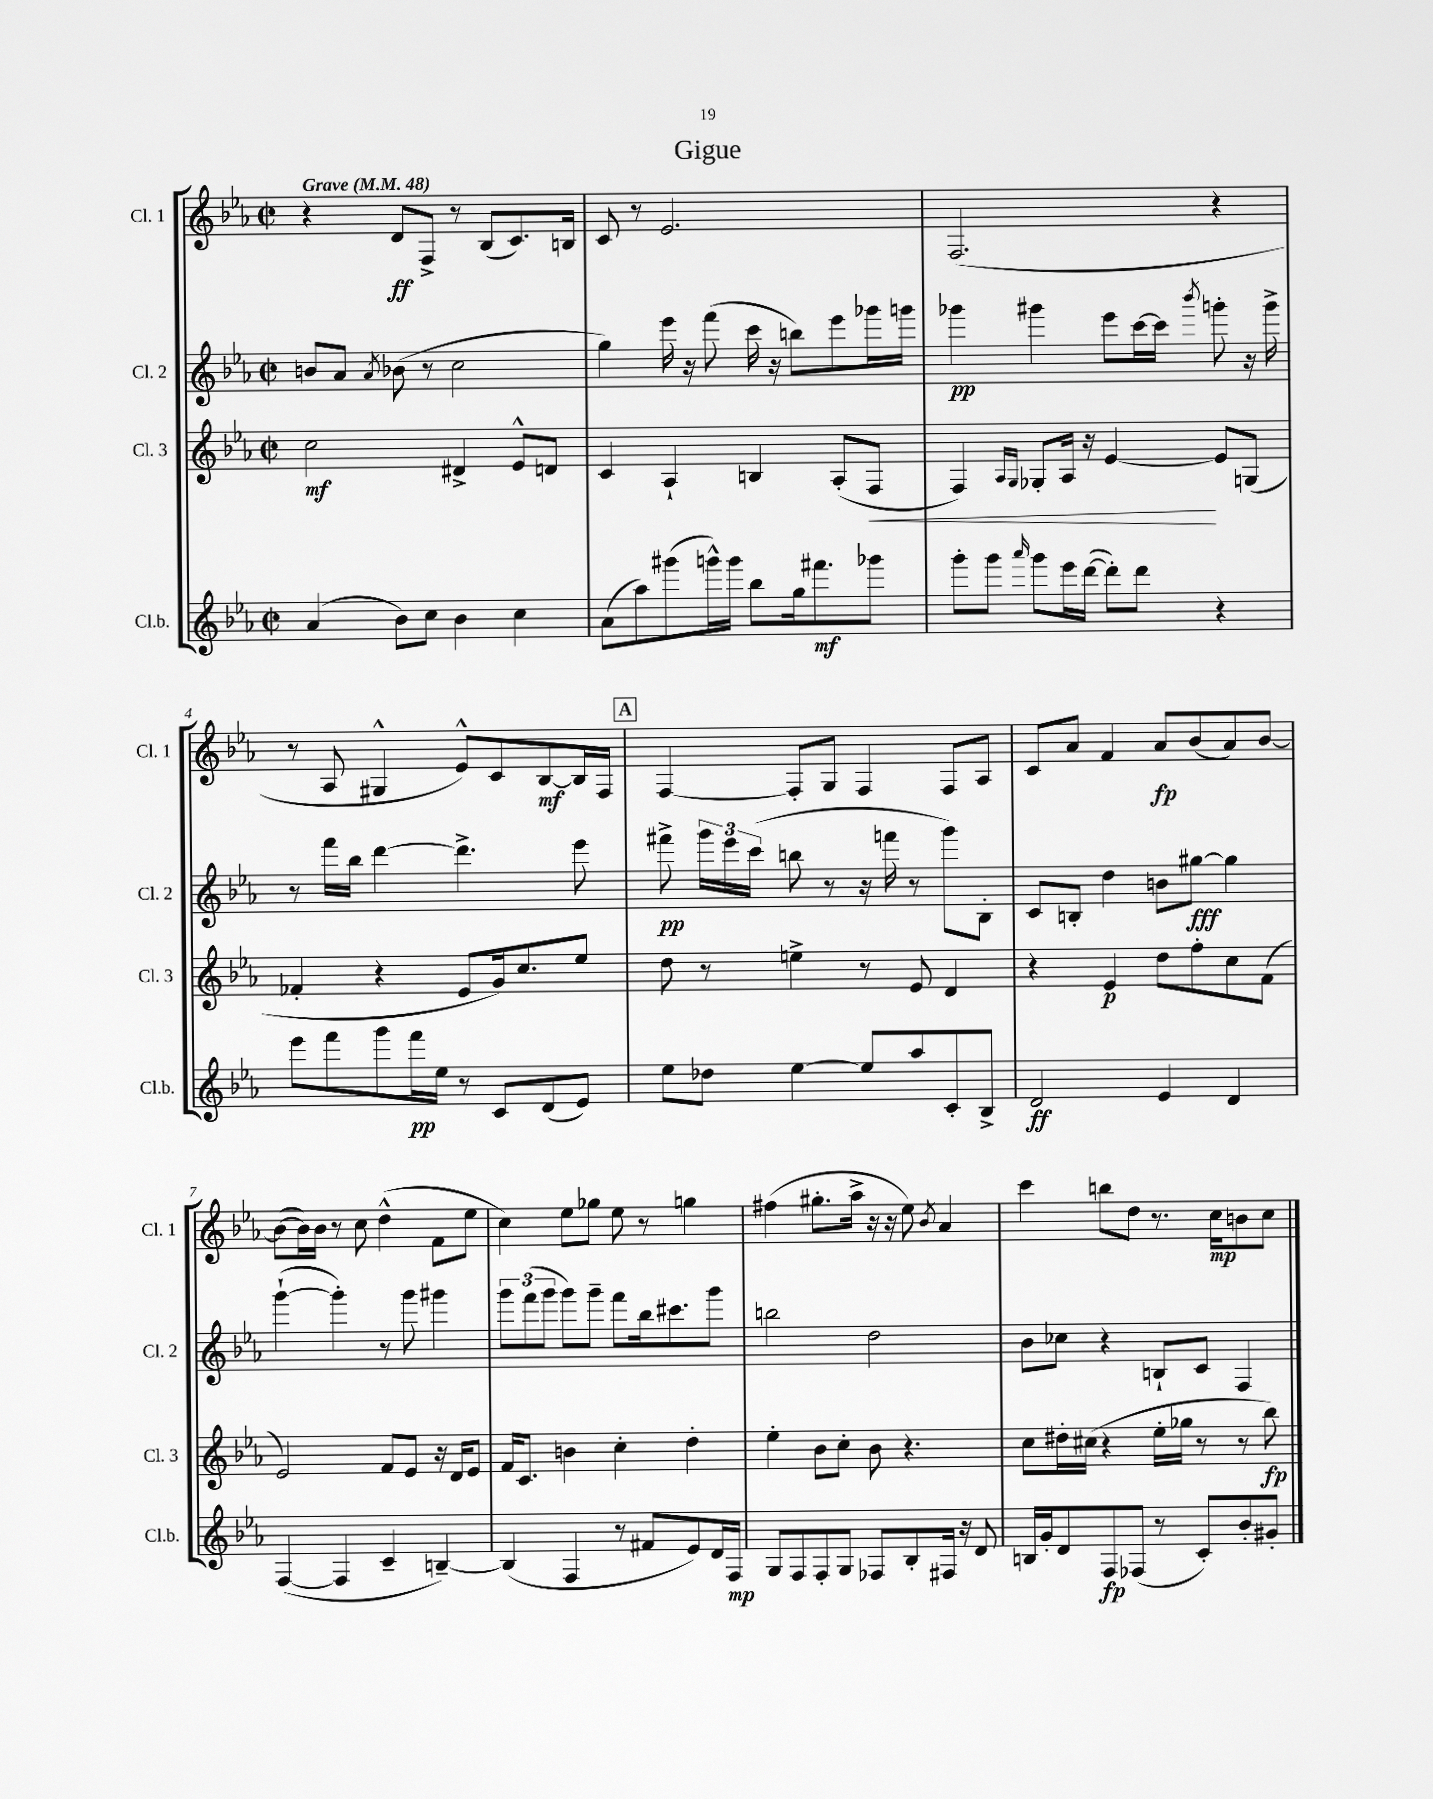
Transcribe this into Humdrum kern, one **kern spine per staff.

**kern	**kern	**kern	**kern
*staff4	*staff3	*staff2	*staff1
*clefG2	*clefG2	*clefG2	*clefG2
*k[b-e-a-]	*k[b-e-a-]	*k[b-e-a-]	*k[b-e-a-]
*M2/2	*M2/2	*M2/2	*M2/2
*met(c|)	*met(c|)	*met(c|)	*met(c|)
*MM48	*MM48	*MM48	*MM48
(4a-	2cc	8b	4r
.	.	8a-	.
.	.	8qa-	.
8b-)	.	(8b-	8d
8cc	.	8r	8F^
4b-	4d#^	2cc	8r
.	.	.	(8B-
4cc	8e-^^	.	8.c)
.	8d	.	.
.	.	.	16B
=	=	=	=
(8a-	4c	4gg)	8c
8aa-)	.	.	8r
(8ggg#	4A-`	16eee-	2.e-
.	.	16r	.
16ggg^^)	.	(8fff	.
16ggg	.	.	.
8bb-	4B	16ccc	.
.	.	16r	.
16gg	.	8bb)	.
8.fff#	.	.	.
.	(8A-'	8eee-	.
8ggg-	8F	16ggg-	.
.	.	16ggg	.
=	=	=	=
8ggg'	4F)	4ggg-	(2.F
8ggg	.	.	.
.	16qqA-	.	.
16qqaaa-	16qqG	.	.
8ggg	8G-'	4ggg#	.
16eee-	16A-	.	.
([16ddd	16r	.	.
8ddd'])	[4e-	8eee-	.
8ddd	.	[16ccc	.
.	.	16ccc]	.
.	.	8qbbb-	.
4r	8e-]	8ggg'	4r
.	(8G	16r	.
.	.	16ggg^	.
=	=	=	=
8eee-	4f-'	8r	8r
8fff	.	16fff	8A-
.	.	16bb-	.
8ggg	4r	[4ddd	4G#^^
16fff	.	.	.
16ee-	.	.	.
8r	8e-	4.ddd^]	8e-^^)
8c	16g)	.	8c
.	8.cc	.	.
(8d	.	.	[8B-
8e-)	8ee-	8eee-	16B-]
.	.	.	16F
=	=	=	=
8ee-	8dd	8fff#^	[4F
8dd-	8r	24ggg	.
.	.	24eee-	.
.	.	(24ccc	.
[4ee-	4ee^	8bb	8F']
.	.	8r	8G
8ee-]	8r	16r	4F
.	.	16fff	.
8aa-	8e-	8r	.
8c'	4d	8ggg)	8F
8B-^	.	8B-'	8A-
=	=	=	=
2d	4r	8c	8c
.	.	8B'	8a-
.	4e-	4dd	4f
4e-	8dd	8b	8a-
.	8ff'	[8gg#	(8b-
4d	8cc	4gg#]	8a-)
.	(8f	.	[8b-
=	=	=	=
([4F	2e-)	([4ggg`	(8b-_
.	.	.	16b-])
.	.	.	16b-
4F]	.	4ggg'])	8r
.	.	.	8cc
4c~	8f	8r	(4dd^^
.	8e-	8ggg	.
[4B~)	16r	4ggg#	8f
.	16d	.	.
.	8e-	.	8ee-
=	=	=	=
(4B]	16f	12ggg	4cc)
.	8.c	.	.
.	.	(12fff	.
.	.	12ggg	.
4F	4b	8ggg)	8ee-
.	.	8ggg~	8gg-
8r	4cc'	8fff	8ee-
8f#	.	16bb-	8r
.	.	8.ccc#	.
8e-)	4dd'	.	4gg
16d	.	8ggg	.
16F	.	.	.
=	=	=	=
8G	4ee-'	2bb	(4ff#
8F	.	.	.
8F'	8b-	.	8.gg#'
8G	8cc'	.	.
.	.	.	16aa-^
8F-	8b-	2dd	16r
.	.	.	16r
8B-'	4.r	.	8ee-)
.	.	.	8qb-
16F#	.	.	4a-
16r	.	.	.
8d	.	.	.
=	=	=	=
16B	8cc	8b-	4ccc
16g'	.	.	.
8d	16dd#'	8cc-	.
.	(16cc#	.	.
8F	4r	4r	8bb
(8F-	.	.	8dd
8r	16ee-'	8B`	8.r
.	16gg-	.	.
8c')	8r	8c	.
.	.	.	16cc
8b-'	8r	4F	8b
8g#'	8bb-)	.	8cc
==	==	==	==
*-	*-	*-	*-
